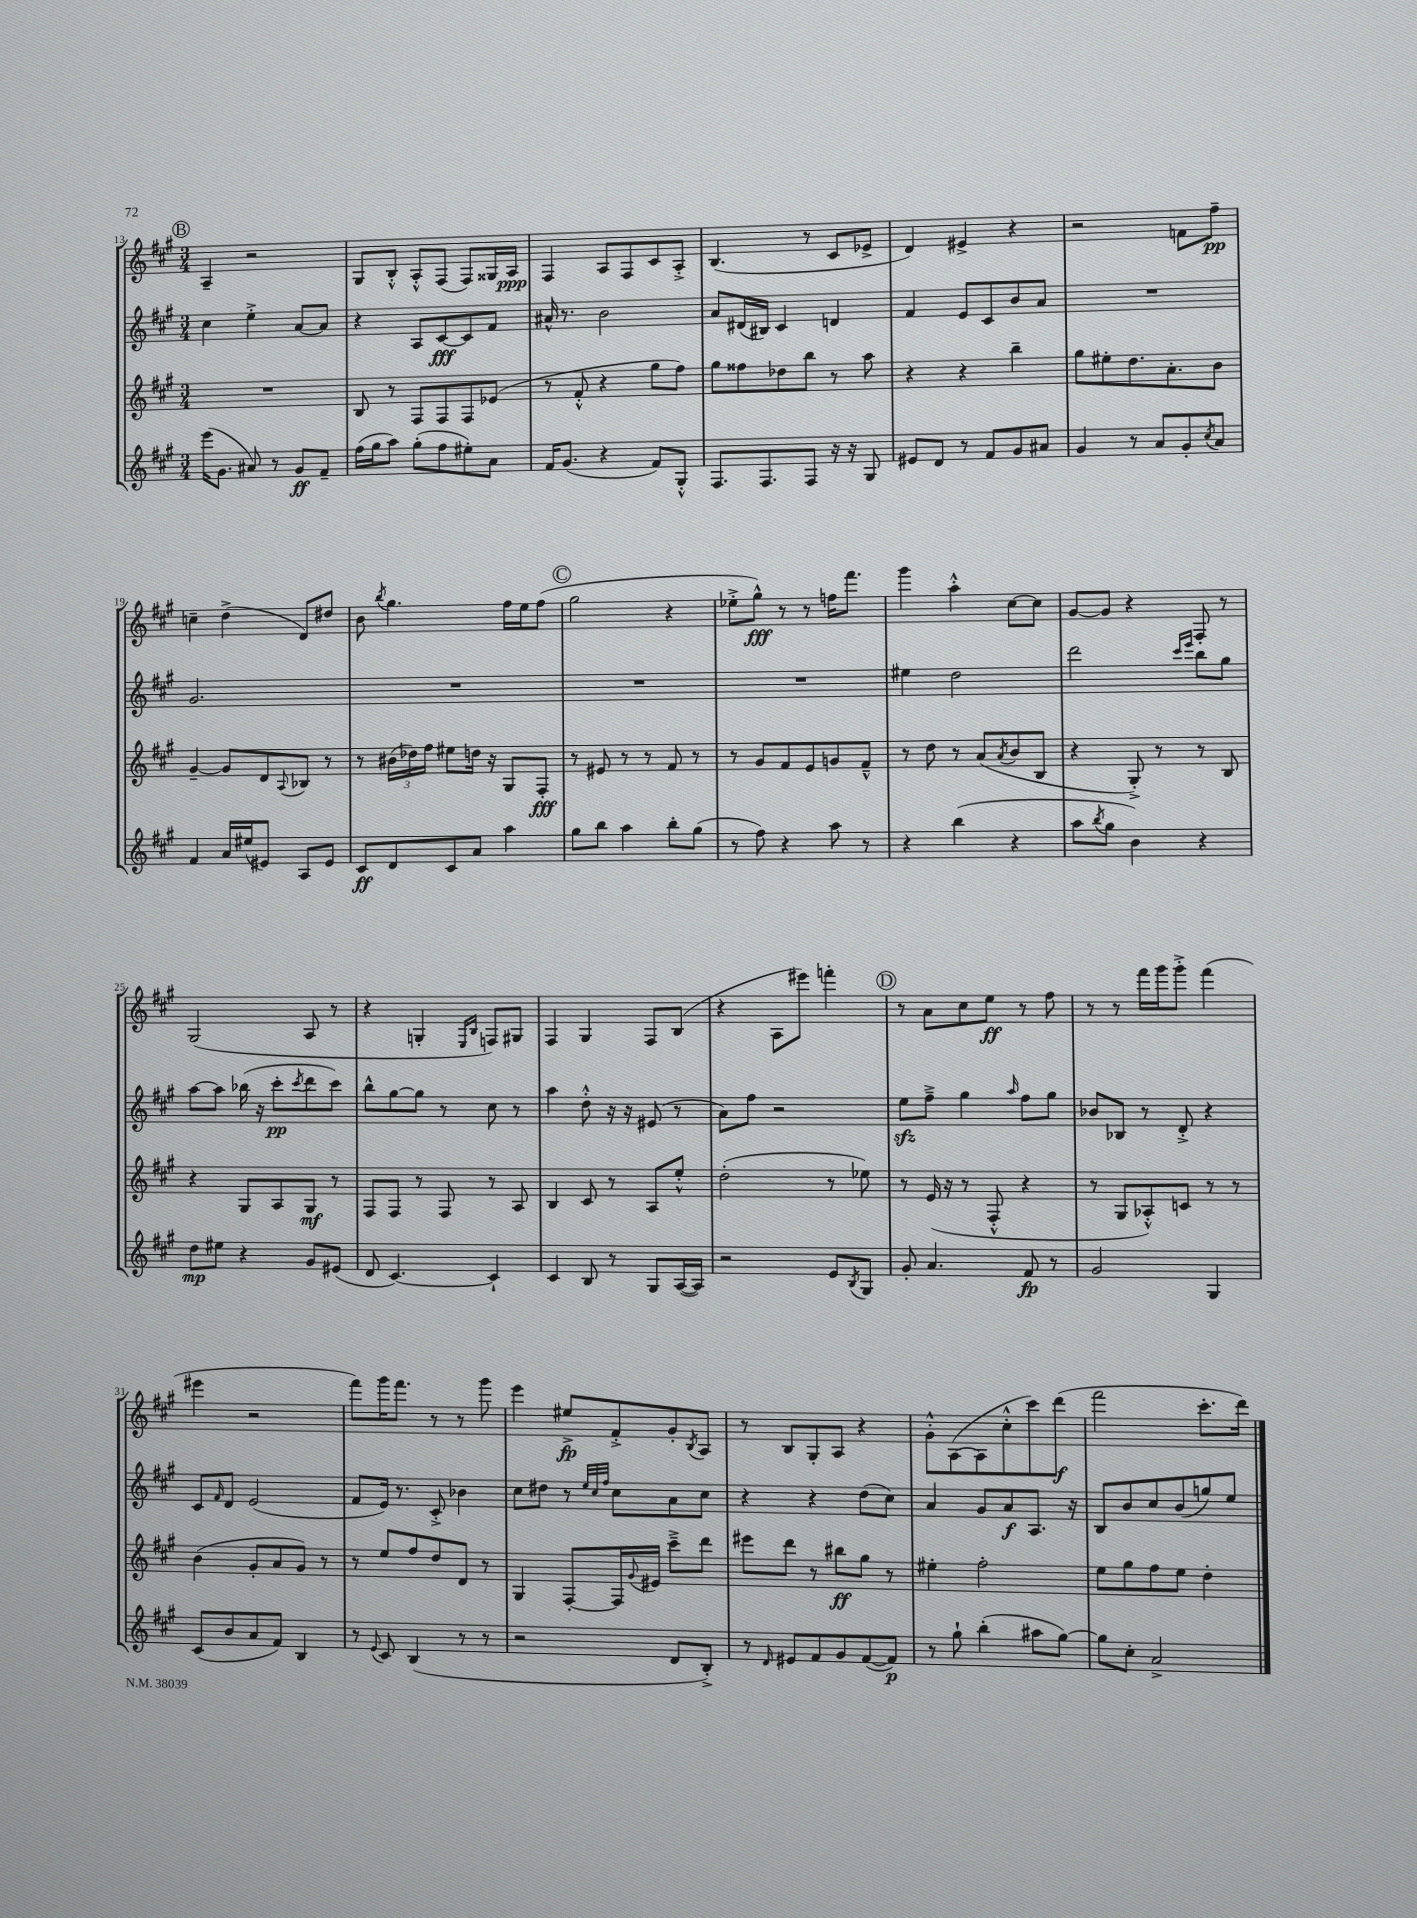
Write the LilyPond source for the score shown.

<<
\new StaffGroup <<
\new Staff = "s0" {
    \clef treble \key a \major \numericTimeSignature \time 3/4
    \mark \markup { \circle "B" } a4-- r2 |
    gis8 b8-.-^ a8-.-^ fis8( fis8) gisis16 a16\ppp |
    fis4 a8 fis8 cis'8 a8-.-> |
    b4.( r8 cis'8 ees'8-> |
    d'4) eis'4-> r4 |
    r2 f'8 fis''8--\pp |
    c''4-- d''4->( d'8) dis''8 |
    b'8 \acciaccatura { b''8 } gis''4. fis''16 e''16 fis''8( |
    \mark \markup { \circle "C" } gis''2 r4 |
    ees''8-.-> gis''8-^\fff) r8 r8 f''16 fis'''8. |
    gis'''4 a''4-.-^ cis''8~ cis''8 |
    gis'8~ gis'8 r4 fis8-. r8 |
    gis2( a8 r8 |
    r4 g4-. \grace { e16 b16 } f8) gis8 |
    fis4 gis4 fis8 b8( |
    r4 a8 eis'''8) f'''4-. |
    \mark \markup { \circle "D" } r8 a'8 cis''8 e''8\ff r8 fis''8 |
    r8 r8 fis'''16 gis'''16 gis'''8-.-> fis'''4( |
    eis'''4 r2 |
    fis'''8) gis'''16 fis'''8. r8 r8 gis'''8 |
    e'''4 eis''8->\fp fis'8-.-> gis'8-. \acciaccatura { b8 } a8 |
    r8 b8 gis8-. a8 r4 |
    gis'8-.-^ a8~( a8 cis''8-.-^ cis'''8) d'''8\f( |
    fis'''2 cis'''8.-. d'''16) \bar "|." |
}
\new Staff = "s1" {
    \clef treble \key a \major \numericTimeSignature \time 3/4
    \mark \markup { \circle "B" } cis''4 e''4-.-> a'8~ a'8 |
    r4 a8 cis'8~\fff cis'8 fis'8 |
    ais'16-^ r8. b'2 |
    a'8 dis'16( bis16) cis'4 d'4 |
    fis'4 e'8 cis'8 b'8 a'8 |
    R2. |
    gis'2. |
    R2. |
    \mark \markup { \circle "C" } R2. |
    R2. |
    eis''4 d''2 |
    d'''2 \grace { cis'''16 e'''16 } b''8 gis''8 |
    a''8~ a''8 bes''16( r16 cis'''8-.\pp \acciaccatura { cis'''8 } d'''8 cis'''8) |
    b''8-^ gis''8~ gis''8 r8 cis''8 r8 |
    a''4 d''8-.-^ r16 r16 eis'8( r8 |
    a'8) fis''8 r2 |
    \mark \markup { \circle "D" } e''8\sfz fis''8---> gis''4 \grace { a''16 } fis''8 gis''8 |
    bes'8 bes8 r8 d'8-.-> r4 |
    cis'8 \grace { fis'16 } d'8 e'2( |
    fis'8 e'16) r8. cis'8-.-> bes'4 |
    cis''8 dis''8 r8 \grace { e''32 cis''32 fis''32 } cis''8 a'8 cis''8 |
    r4 r4 d''8( cis''8) |
    a'4 gis'8 a'8\f a8. r16 |
    b8 b'8 cis''8 b'8( g''8) e''8 \bar "|." |
}
\new Staff = "s2" {
    \clef treble \key a \major \numericTimeSignature \time 3/4
    \mark \markup { \circle "B" } R2. |
    b8 r8 fis8 fis8 fis8 ees'8( |
    r8 fis'8-.-^ r4 gis''8 fis''8) |
    gis''8 fisis''8 des''8 b''8 r8 a''8 |
    r4 r4 b''4-- |
    gis''8 eis''8-. d''8. a'8.-. b'8 |
    gis'4~-- gis'8 d'8 \appoggiatura { a8 } bes8 r8 |
    r8 \tuplet 3/2 { bis'16( des''16) fis''16 } eis''8 d''16 r16 gis8 fis8-.\fff |
    \mark \markup { \circle "C" } r8 eis'8 r8 r8 fis'8 r8 |
    r8 gis'8 fis'8 e'8 g'8 fis'8---^ |
    r8 d''8 r8 a'8( \acciaccatura { a'8 } b'8 b8 |
    r4 gis8-.->) r8 r8 b8 |
    r4 gis8 a8 gis8\mf r8 |
    fis8 fis8 r8 fis8 r8 a8 |
    b4 cis'8 r8 a8 e''8-.-^ |
    d''2-.( r8 ees''8) |
    \mark \markup { \circle "D" } r8 e'16( r16 r8 fis8-.-^ r4 |
    r8 gis8 aes8-.-^) c'8 r8 r8 |
    b'4( gis'8-. a'8 gis'8) r8 |
    r8 e''8 fis''8 d''8 d'8 r8 |
    gis4 fis8~-. fis16 \appoggiatura { gis'8 } eis'16 cis'''8---> d'''8 |
    eis'''8 d'''8 r8 bis''8\ff gis''8 r8 |
    eis''4-. fis''2-. |
    e''8 gis''8 fis''8 e''8 d''4-. \bar "|." |
}
\new Staff = "s3" {
    \clef treble \key a \major \numericTimeSignature \time 3/4
    \mark \markup { \circle "B" } e'''16( gis'8. ais'8) r8 gis'8\ff fis'8-- |
    fis''16( gis''16 a''8) gis''8-.( fis''8 eis''8-.) a'8 |
    fis'16 gis'8.( r4 fis'8) gis8-.-^ |
    fis8. fis8. fis8 r16 r16 gis8 |
    eis'8 d'8 r8 fis'8 gis'8 ais'8 |
    gis'4 r8 a'8 gis'8-. \acciaccatura { cis''8 } a'8 |
    fis'4 a'16 eis''16( eis'8) a8 eis'8 |
    cis'8\ff d'8 cis'8 a'8 a''4 |
    \mark \markup { \circle "C" } gis''8 b''8 a''4 b''8-. gis''8( |
    r8 fis''8) r4 a''8 r8 |
    r4 b''4( r4 |
    a''8 \acciaccatura { b''8 } gis''8 b'4) r4 |
    d''8\mp eis''8 r4 gis'8 eis'8( |
    d'8 cis'4.~) cis'4-! |
    cis'4 b8 r8 gis8 a16~( a16) |
    r2 e'8 \acciaccatura { b8 } gis8 |
    \mark \markup { \circle "D" } gis'8-. a'4. fis'8\fp r8 |
    gis'2 gis4 |
    cis'8( b'8 a'8 fis'8) b4 |
    r8 \appoggiatura { e'8 } cis'8 b4( r8 r8 |
    r2 d'8 b8-.->) |
    r8 \grace { d'16 } eis'8 fis'8 gis'8 fis'8~( fis'8\p) |
    r8 gis''8-! b''4-.( ais''8 gis''8~) |
    gis''8 cis''8-. a'2-> \bar "|." |
}
>>
>>
\layout { \context { \Score currentBarNumber = #13 } }
